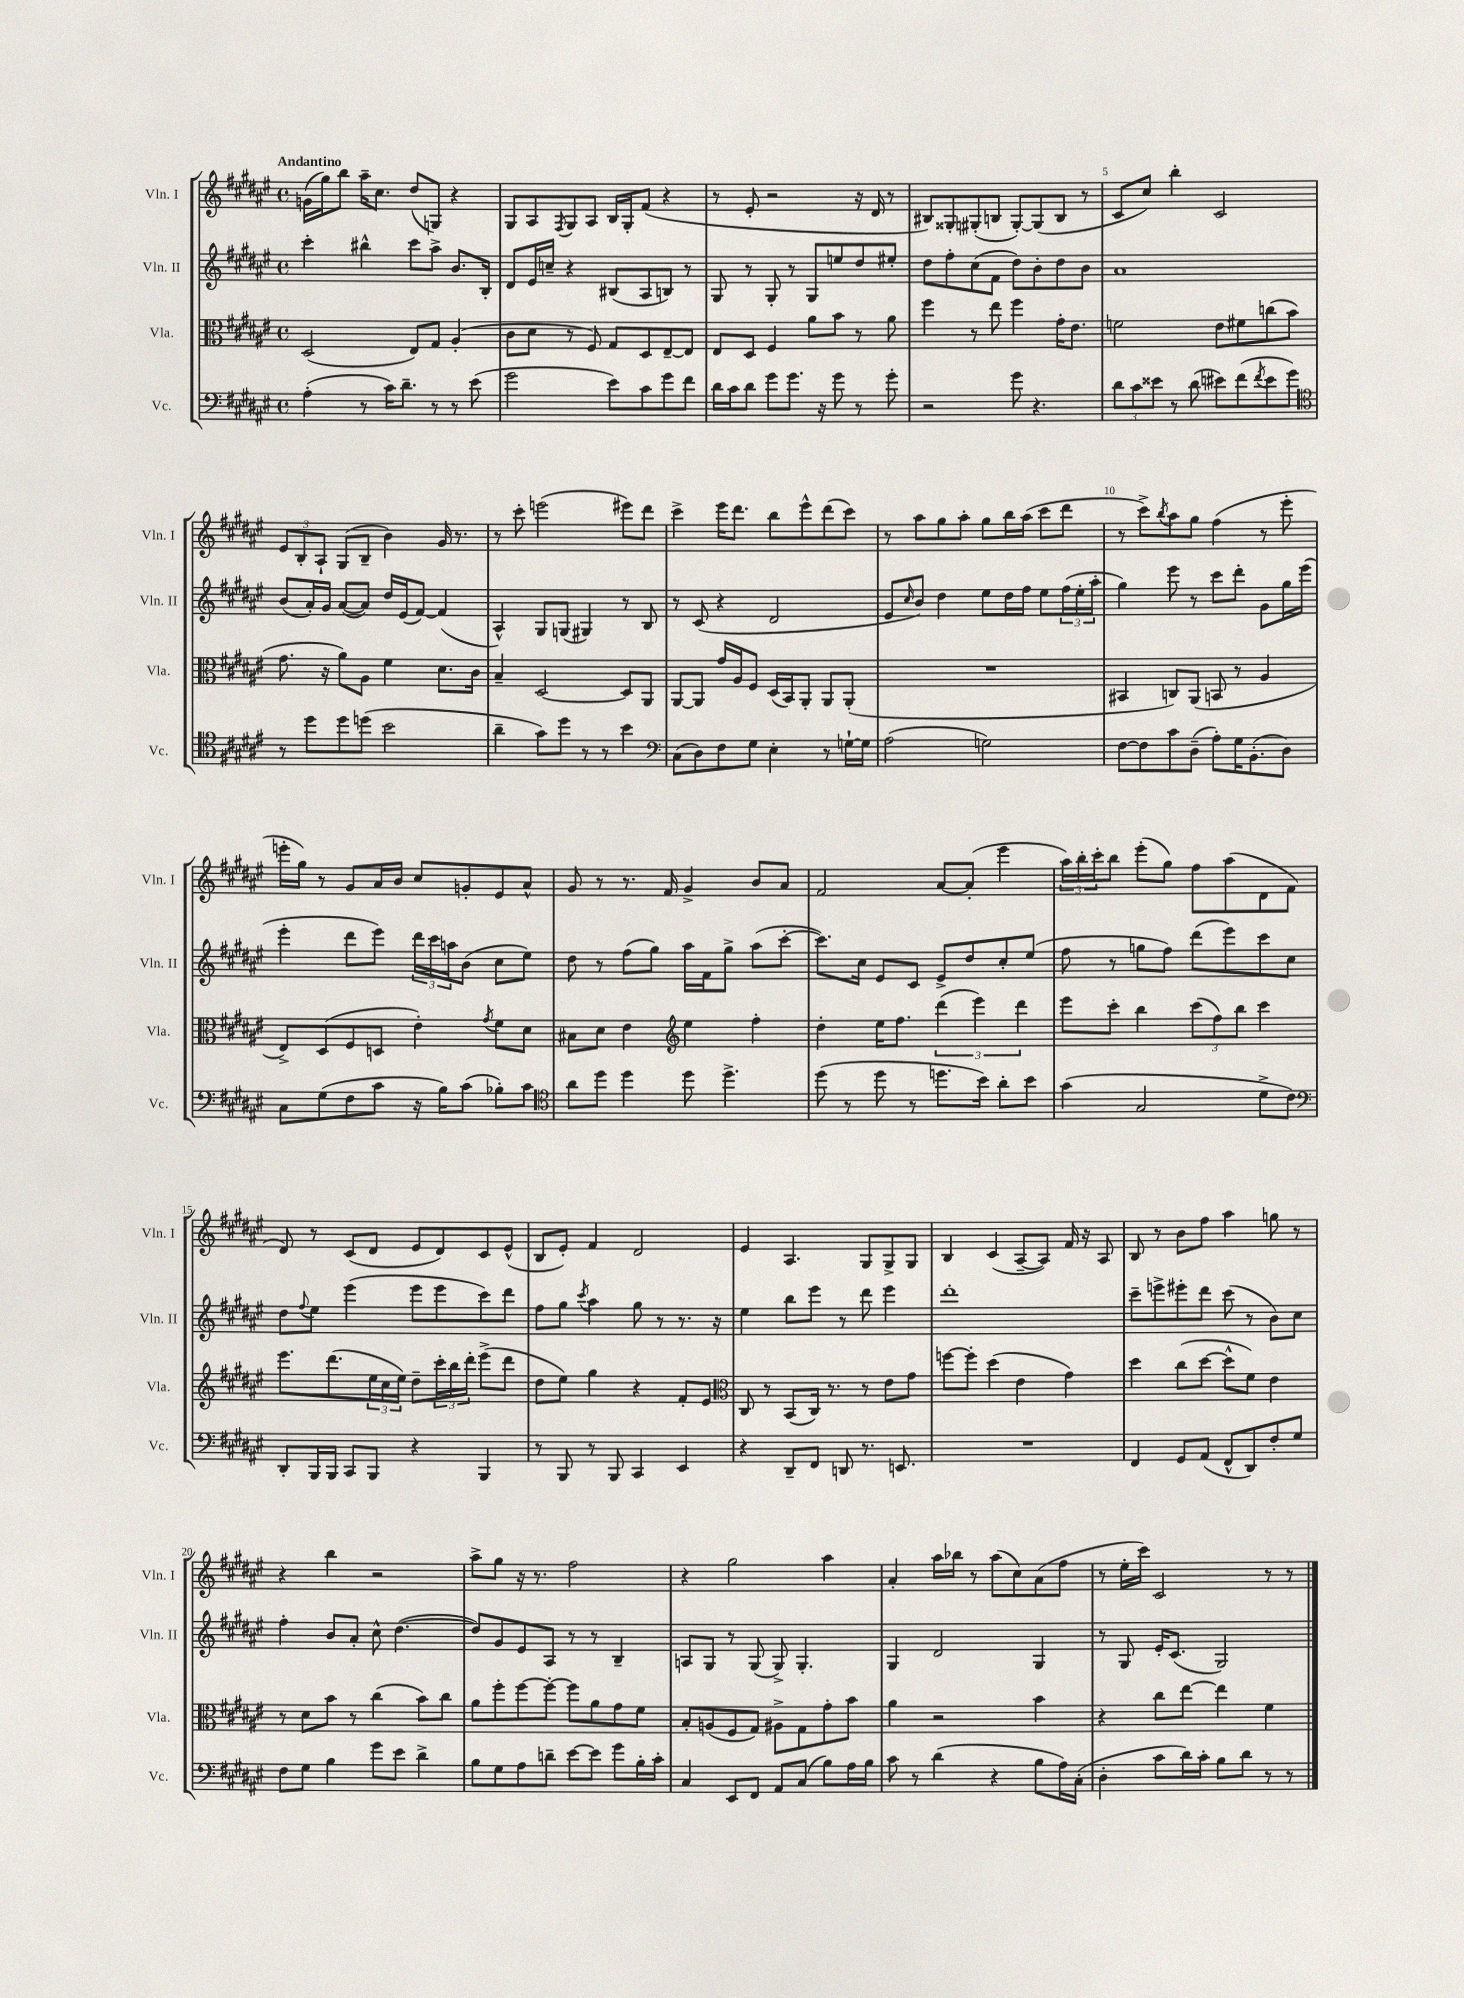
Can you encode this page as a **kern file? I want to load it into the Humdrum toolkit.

**kern	**kern	**kern	**kern
*staff4	*staff3	*staff2	*staff1
*clefF4	*clefC3	*clefG2	*clefG2
*k[f#c#g#d#a#e#]	*k[f#c#g#d#a#e#]	*k[f#c#g#d#a#e#]	*k[f#c#g#d#a#e#]
*M4/4	*M4/4	*M4/4	*M4/4
*met(c)	*met(c)	*met(c)	*met(c)
(4A#'	(2D#	4ccc#'	(16g
.	.	.	16gg#)
.	.	.	8bb
8r	.	4bb#^^	16aa#~
.	.	.	8.cc#
16c#)	.	.	.
8.d#~	.	.	.
.	8E#)	8ccc#	(8dd#
8r	8G#	8aa#^	8G)
8r	(4A#'	8.b	4r
(8e#	.	.	.
.	.	16B'	.
=	=	=	=
2g#	8c#	8d#	8G#
.	8d#	16e#	8A#
.	.	16cc~	.
.	.	.	8qF#
.	8r	4r	8G#
.	8F#)	.	8A#
8e#)	8G#	(8B#	16B
.	.	.	16G#'
8c#	8D#	8A#	(8f#
8g#	[8E#~	8B)	4r
8f#	8E#]	8r	.
=	=	=	=
16d#	8E#	8G#	8r
16c#	.	.	.
8d#	8D#	8r	8e#'
8g#	4F#	8G#'	2r
8.g#	.	8r	.
.	8a#	8G#	.
16r	.	.	.
8g#	8b	8ee	.
8r	8r	8dd#	16r
.	.	.	16d#
8g#'	8a#	8ee#'	8r
=	=	=	=
2r	4ff#	8dd#	8B#)
.	.	8ff#'	8G##'
.	8r	(8cc#	(8G#'
.	8ee#	8f#	8B
8g#	4ff#	8dd#)	[8G#')
4.r	.	8b'	(8G#]
.	16g#'	8dd#	8B
.	8.e#	.	.
.	.	8b	8r
=	=	=	=
12d#	2f	1a#	8c#
12c#	.	.	.
.	.	.	8cc#)
12e##	.	.	.
8r	.	.	4bb'
(8d#	.	.	.
8e#)	8e#	.	2c#
(8f#	8f#	.	.
8qf#	.	.	.
8e#	(8cc	.	.
8g#)	8b	.	.
=	=	=	=
*clefC4	*	*	*
8r	8.g#	(8b	12e#
.	.	.	12B'
8dd#	.	16a#')	.
.	.	.	12A#`
.	16r	16g#	.
8dd#	8a#)	([8a#	(8G#
(8dd	8A#	8a#])	8B~
2b	4f#	16dd#	4b)
.	.	(16e#	.
.	.	[8f#)	.
.	8.d#	(4f#]	16g#
.	.	.	8.r
.	16c#	.	.
=	=	=	=
4a#~	4B~	4A#^^)	8r
.	.	.	8ccc#'
8g#)	[2D#	8G#	(2eee
8dd#	.	(8G	.
8r	.	4G#)	.
8r	.	.	.
4b	8D#]	8r	8eee#)
.	8AA#	8B	8ddd#
=	=	=	=
*clefF4	*	*	*
(8C#	[8AA#	8r	4ccc#^
8D#)	8AA#]	(8c#	.
8F#	16g#	4r	16eee#
.	16A#	.	8.ddd#
8G#	8F#	.	.
4E#'	(16D#	2d#	8bb
.	16BB)	.	.
.	8AA#'	.	8eee#^^
8r	8AA#	.	(8ddd#
[16G`	(8AA#'	.	8ccc#)
16G]	.	.	.
=	=	=	=
(2A#	1r	8e#	8r
.	.	16qqcc#	.
.	.	8b)	8aa#
.	.	4dd#	8gg#
.	.	.	8aa#'
2G)	.	8ee#	8gg#
.	.	16dd#	16bb
.	.	16ff#	(16aa#
.	.	8ee#	8ccc#
.	.	(24ff#	8ddd#
.	.	24ee#'	.
.	.	24aa#'	.
=	=	=	=
[8F#	4BB#	4gg#)	8r
8F#]	.	.	8ccc#^)
.	.	.	8qbb
8c#	8C)	8eee#	8aa#
(8D#~	(8AA#	8r	8gg#
8A#')	8BB	8ccc#	(4ff#
16G#	8r	8ddd#'	.
(8.BB'	.	.	.
.	4A#	8g#	8r
8D#)	.	16gg#	8eee#'
.	.	(16eee#	.
=	=	=	=
8C#	8E#^)	4eee#'	16eee'
.	.	.	16gg#)
(8G#	(8D#	.	8r
8F#	8F#	8ddd#	8g#
8c#	8D	8eee#)	16a#
.	.	.	16b
16r	4e#')	24ddd#	8cc#
.	.	24ccc#	.
16B)	.	.	.
.	.	24aa	.
(8c#	.	(8b	8g'
.	8qg#	.	.
8B-')	8f#	8cc#	8e#
8c#	8d#	8ee#)	8a#^^
=	=	=	=
*clefC4	*	*	*
8a#	8B#	8dd#	8g#
8dd#	8d#	8r	8r
4dd#	4e#	(8ff#	8.r
.	.	8gg#)	.
.	.	.	16f#
*	*clefG2	*	*
8dd#	4ee#	16aa#	4g#^
.	.	16f#	.
4.dd#^	.	8gg#^	.
.	4ff#'	(8aa#	8b
.	.	[8ccc#'	8a#
=	=	=	=
(8dd#	4dd#'	8.ccc#])	2f#
8r	.	.	.
.	.	16cc#	.
8dd#	16ee#	8e#	.
.	8.ff#	.	.
8r	.	8c#	.
8.dd	(6ddd#	8e#^	[8a#
.	.	8dd#	(8a#']
.	6eee#)	.	.
16b)	.	.	.
8a#'	.	8cc#'	4eee#
.	6ddd#	.	.
8b	.	(8ee#	.
=	=	=	=
(4g#	8eee#	8ff#	24aa#)
.	.	.	24bb'
.	.	.	24ccc#'
.	8ccc#'	8r	8bb
2G#	4bb	8gg	(8eee#'
.	.	8ff#)	8gg#)
.	(12ccc#	(8ddd#	8ff#
.	12ff#)	.	.
.	.	8eee#)	(8aa#
.	12bb	.	.
8d#^	4ccc#	8ccc#	8d#
8c#)	.	8cc#	8f#
=	=	=	=
*clefF4	*	*	*
8DD#'	8.eee#	8dd#	8d#)
.	.	8qqff#	.
16BBB	.	8ee#	8r
16BBB	(8.ddd#	.	.
8CC#	.	(4eee#	(8c#
8BBB	24ee#	.	8d#
.	24cc#	.	.
.	24ee#)	.	.
4r	8dd#~	8eee#	8e#
.	24ccc#'	8eee#	8d#)
.	24bb	.	.
.	24ddd#'	.	.
4BBB	(8eee#^	8ccc#)	8c#
.	8ddd#	8ddd#	(8e#^^
=	=	=	=
8r	8dd#	8ff#	8B
8BBB	8ee#)	8gg#	8e#')
.	.	8qccc#	.
8r	4gg#	4aa#	4f#
8BBB	.	.	.
4CC#	4r	8gg#	2d#
.	.	8r	.
4EE#	8f#'	8.r	.
.	8e#	.	.
.	.	16r	.
=	=	=	=
*	*clefC3	*	*
4r	8C#	4ee#	4e#
.	8r	.	.
8DD#~	(8BB	8bb	4.A#
8FF#	16C#)	8eee#	.
.	8.r	.	.
8DD	.	8r	.
8.r	8r	8ddd#	8G#
.	8e#	4eee#	8G#^
8.EE	.	.	.
.	8g#	.	8G#
=	=	=	=
1r	[8ff	1ddd#'	4B
.	8ff']	.	.
.	(4dd#	.	(4c#
.	4e#	.	[8A#~
.	.	.	8A#])
.	4g#)	.	16f#
.	.	.	16r
.	.	.	8A#
=	=	=	=
4FF#	4dd#	8ccc#~	8B
.	.	8eee^	8r
8GG#	(8cc#	8eee#'	8b
(8AA#	[8dd#	8ddd#	8ff#
8FF#^^	8dd#^^]	(8ccc#	4aa#
8DD#)	8f#)	8r	.
8F#'	4e#	8b)	8gg
8G#	.	8cc#	8r
=	=	=	=
8F#	8r	4ff#'	4r
8G#	8d#	.	.
4B	8b	8b	4bb
.	8r	8a#'	.
8g#	(4cc#	8cc#^^	2r
8e#	.	([4.dd#	.
4d#^	8b)	.	.
.	8cc#	.	.
=	=	=	=
8B	8a#	8dd#])	8aa#^
8G#	8ff#'	8g#	8gg#
8A#	[8ff#	8e#	16r
.	.	.	8.r
8d~	8ff#'_	8A#	.
[8e#	8ff#]	8r	2ff#
8e#]	8a#	8r	.
8g#	8g#	4B~	.
16B'	8f#	.	.
16c#'	.	.	.
=	=	=	=
4C#	8B'	8A	4r
.	(8A	8G#	.
8EE#	8F#	8r	2gg#
8FF#	8G#)	(8G#	.
8AA#	8A#^	8G#^)	.
(8C#	8G#	4.G#'	.
8B)	8g#'	.	4aa#
16A#	8b	.	.
16B	.	.	.
=	=	=	=
8c#	4a#	4G#	4a#'
8r	.	.	.
(4d#	2r	2d#	16aa#
.	.	.	16bb-
.	.	.	8r
4r	.	.	(8aa#
.	.	.	8cc#)
8B	4b	4G#	(8a#
16A#)	.	.	8ff#
(16C#'	.	.	.
=	=	=	=
4D#'	4r	8r	8r
.	.	8G#	16ee#'
.	.	.	16ccc#)
8c#	8cc#	16e#'	2c#
.	.	(8.c#	.
16d#)	[8ee#	.	.
16c#'	.	.	.
8B	4ee#]	2G#)	.
8d#	.	.	.
8r	4f#	.	8r
8r	.	.	8r
==	==	==	==
*-	*-	*-	*-
